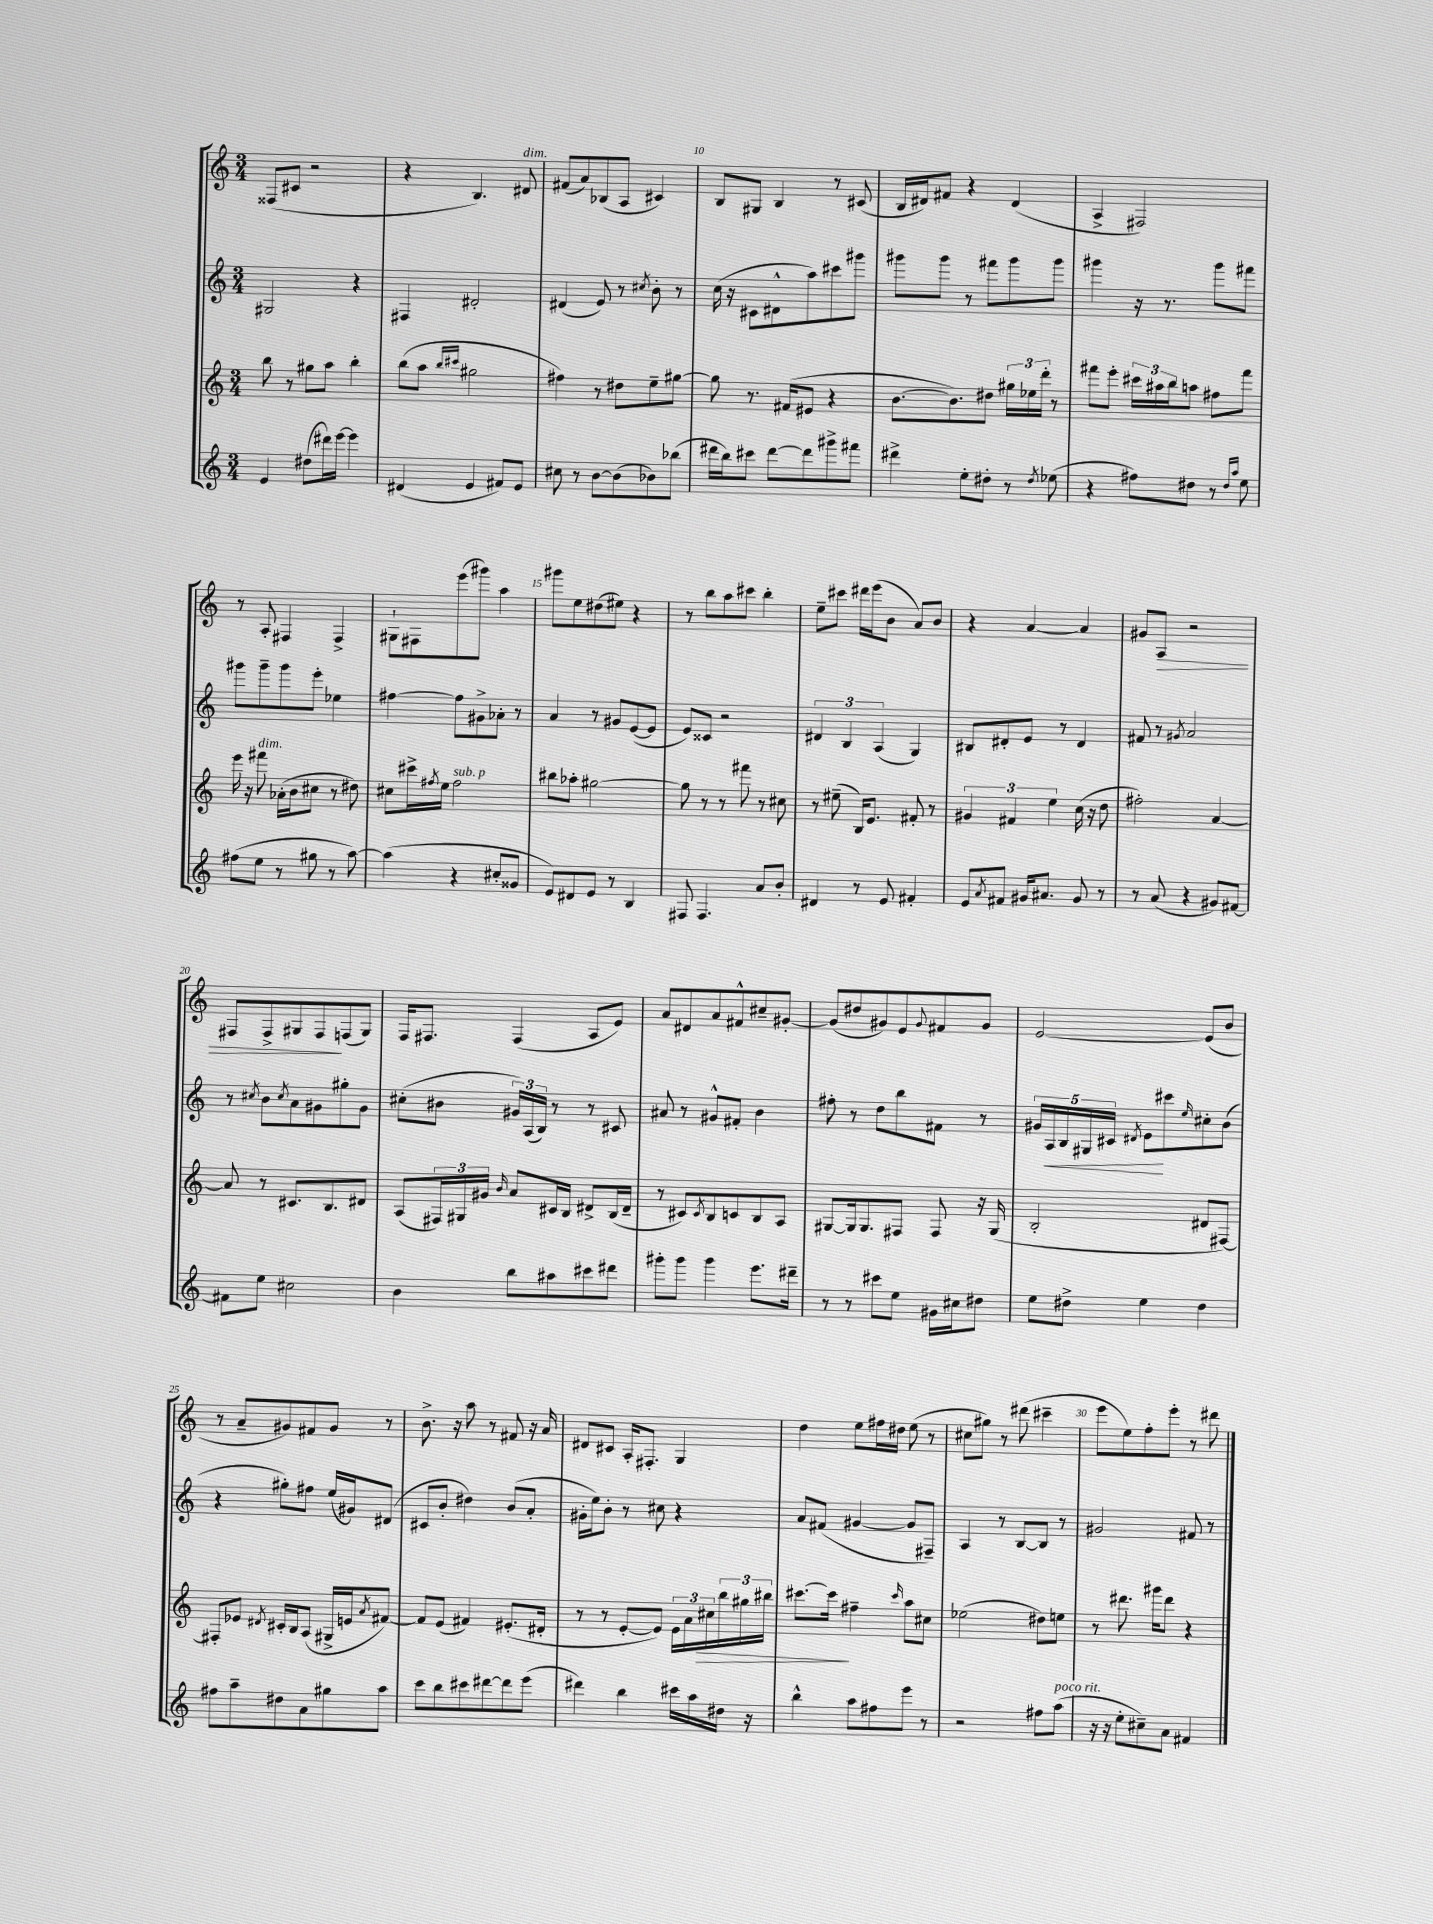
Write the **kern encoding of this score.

**kern	**kern	**kern	**kern
*staff4	*staff3	*staff2	*staff1
*clefG2	*clefG2	*clefG2	*clefG2
*k[]	*k[]	*k[]	*k[]
*M3/4	*M3/4	*M3/4	*M3/4
4e	8bb	2G#	(8F##
.	8r	.	8c#
(8dd#	8gg#	.	2r
16ddd#)	8aa	.	.
[16eee	.	.	.
4eee]	4bb'	4r	.
=	=	=	=
(4d#	(8bb	4F#	4r
.	8aa	.	.
.	16qqbb	.	.
.	16qqccc#	.	.
4e	2gg#	2d#'	4.B)
8f#)	.	.	.
8e	.	.	8d#
=	=	=	=
8cc#	4ff#)	(4d#	(8f#
8r	.	.	8a)
[8b	8r	8e)	(8B-
(8b]	8dd#	8r	8A
.	.	8qcc#	.
8b-)	8ee~	8b'	4c#)
(8bb-	[8gg#	8r	.
=	=	=	=
16ddd#	8gg#]	(16cc	8B
16bb)	.	16r	.
8ccc#	8.r	8c#	8G#
[8ddd#	.	8d#^^	4B
.	(16f#	.	.
8ddd#]	8e#	8aa)	.
8ggg#^	4r	8ccc#	8r
8fff#	.	8ggg#	(8c#
=	=	=	=
4ddd#^	[8.b	8ggg#	16B
.	.	.	16d#)
.	.	8ggg#	8f#
.	8.b])	.	.
8ee'	.	8r	4r
8dd#'	8dd#	8fff#	.
8r	24gg#	8ggg#	(4d#
.	24ee-	.	.
.	24ddd'	.	.
8qdd#	.	.	.
(8ee-	8r	8ggg#	.
=	=	=	=
4r	8fff#	4ggg#	4A^
.	8eee'	.	.
8ff#)	24ccc#	16r	2F#)
.	24aa#	.	.
.	.	8.r	.
.	24bb	.	.
8dd#	8aa	.	.
8r	8ff#	8ggg#	.
16qqdd#	.	.	.
16qqaa	.	.	.
8ee	8fff#	8fff#	.
=	=	=	=
(8ff#	16eee	8ggg#	8r
.	16r	.	.
8ee	8fff#	8ggg#~	8A'
8r	(16a-'	8ggg#	4F#
.	16b	.	.
8gg#	8cc#	8eee'	.
8r	8r	4ee-	4F#^
[8aa)	8dd#)	.	.
=	=	=	=
(4aa]	8cc#	[4ff#	8G#`
.	16ccc#^	.	8F#
.	8qff#	.	.
.	16ee	.	.
4r	2ff#	8ff#]	(8eee
.	.	8g#^	8ggg#)
8cc#'	.	8a-'	4aa
8g##	.	8r	.
=	=	=	=
8e)	8bb#	4a	8ggg#
8d#	8aa-'	.	8ee
8e	[2gg#	8r	(8dd#
8r	.	8g#	8ee#)
4B	.	([8e	4r
.	.	8e]	.
=	=	=	=
8F#	8gg#]	8e)	8r
4.F#	8r	8c##	8bb
.	8r	2r	8aa
.	8fff#	.	8ccc#
8a	8r	.	4bb'
8b'	8cc#	.	.
=	=	=	=
4d#	8r	6d#	8ee~
.	(8ee#~	.	8ccc#
.	.	6B	.
8r	16B)	.	16ddd#
.	8.e	.	(16eee
.	.	(6A	.
8e	.	.	8b
4f#'	8f#'	4G)	8a)
.	8r	.	8b
=	=	=	=
8e	6g#	8B#	4r
8qa	.	.	.
8f#	.	8d#'	.
.	6f#	.	.
16g#	.	8e	[4a
8.a#	.	.	.
.	6ee	.	.
.	.	8r	.
8g#	(16cc	4d#	4a]
.	16r	.	.
8r	8dd	.	.
=	=	=	=
8r	2ff#')	8f#	8g#
(8a	.	8r	8A
.	.	8qg#	.
4r	.	2a	2r
8g#)	[4a	.	.
[8f#	.	.	.
=	=	=	=
8f#]	8a]	8r	8F#
.	.	8qcc#	.
8ee	8r	8b	8F#^
.	.	8qcc#	.
2cc#	8.c#	8a	8G#
.	.	8g#	8F#
.	8.B	.	.
.	.	8gg#'	(8F
.	8d#	8g#	8G#)
=	=	=	=
4b	(8A	(8cc#'	16F
.	.	.	8.F#
.	24F#)	8b#	.
.	24G#	.	.
.	24g#	.	.
.	16qqb	.	.
8bb	8a	24g#)	(4F#
.	.	(24A	.
.	.	24B)	.
8aa#	16c#	8r	.
.	16B	.	.
8ccc#	8d#^	8r	8A
8ddd#	(16B	8c#	8e)
.	16d#~	.	.
=	=	=	=
8ggg#'	8r	8a#	8a
8ggg#	8c#)	8r	8d#
.	8qc#	.	.
4ggg#	8B	8g#^^	8a
.	8c	8f#'	8f#^^
8.eee	8B	4b	8cc#~
.	8A	.	[8g#'
16ddd#~	.	.	.
=	=	=	=
8r	[8G#	8ff#'	(8g#]
8r	16G#]	8r	8dd#
.	8.G#	.	.
8ccc#	.	8dd	8g#)
8ee	8F#	8bb	8e
.	.	.	8qqg#
16g#	8F#	8f#	8f#
16cc#	.	.	.
8dd#	16r	8r	8g#
.	(16G#	.	.
=	=	=	=
8ee	2B'	20g#	[2e
.	.	20A	.
.	.	20B	.
8dd#^	.	.	.
.	.	20G#	.
.	.	20c#	.
.	.	8qd#	.
4ee	.	8e	.
.	.	8ccc#	.
.	.	16qqee	.
4dd#	8d#	8cc#'	(8e]
.	[8F#)	(8b	8b
=	=	=	=
8ff#	8F#']	4r	8r
8aa~	8e-	.	8a~
.	8qd#	.	.
8dd#	16c#'	8gg#')	8g#)
.	16B	.	.
8a	(8A	8ff#	8f#
8gg#	16G#^	(16ee	8g#
.	16e	16g#)	.
.	8qa	.	.
8aa	[8f#)	(8d#	8r
=	=	=	=
8ccc	8f#]	8c#	8.b^
8bb	(8e	8b'	.
.	.	.	16r
8ccc#	4f#)	4dd#)	8aa
[8ddd#	.	.	8r
8ddd#]	(8.e#'	(8b	8f#
(8eee	.	8a'	16r
.	16d#'	.	16a
=	=	=	=
4ddd#)	8r	16g#'	8d#
.	.	16ee)	.
.	8r	8b'	8c#
4bb	[8e'	8r	16A'
.	.	.	8.F#'
.	8e])	8cc#	.
16ccc#	24e	4r	4G
.	24a	.	.
16aa	.	.	.
.	24cc#	.	.
16dd#	24bb	.	.
.	24gg#	.	.
16r	.	.	.
.	24bb#	.	.
=	=	=	=
4bb^^	[8.ccc#	8a	4dd
.	.	(8f#	.
.	16ccc#]	.	.
8aa	4ff#~	[4g#	8ee
8ff#	.	.	16ff#
.	.	.	16dd#
.	16qqccc#	.	.
8eee	8aa	8g#]	(8ee
8r	8cc#	8F#~)	8r
=	=	=	=
2r	(2ee-	4A	8cc#
.	.	.	8gg#)
.	.	8r	8r
.	.	[8B	(8ddd#
8ff#	8dd#)	8B]	4ccc#~
(8aa	8ee	8r	.
=	=	=	=
16r	8r	2g#	8eee
16r	.	.	.
8ee'	8.ddd#	.	8ee)
8cc#~)	.	.	8ff'
.	16ggg#	.	.
8a	8ddd#	.	8eee'
4f#	4r	8f#	8r
.	.	8r	8ddd#
==	==	==	==
*-	*-	*-	*-
